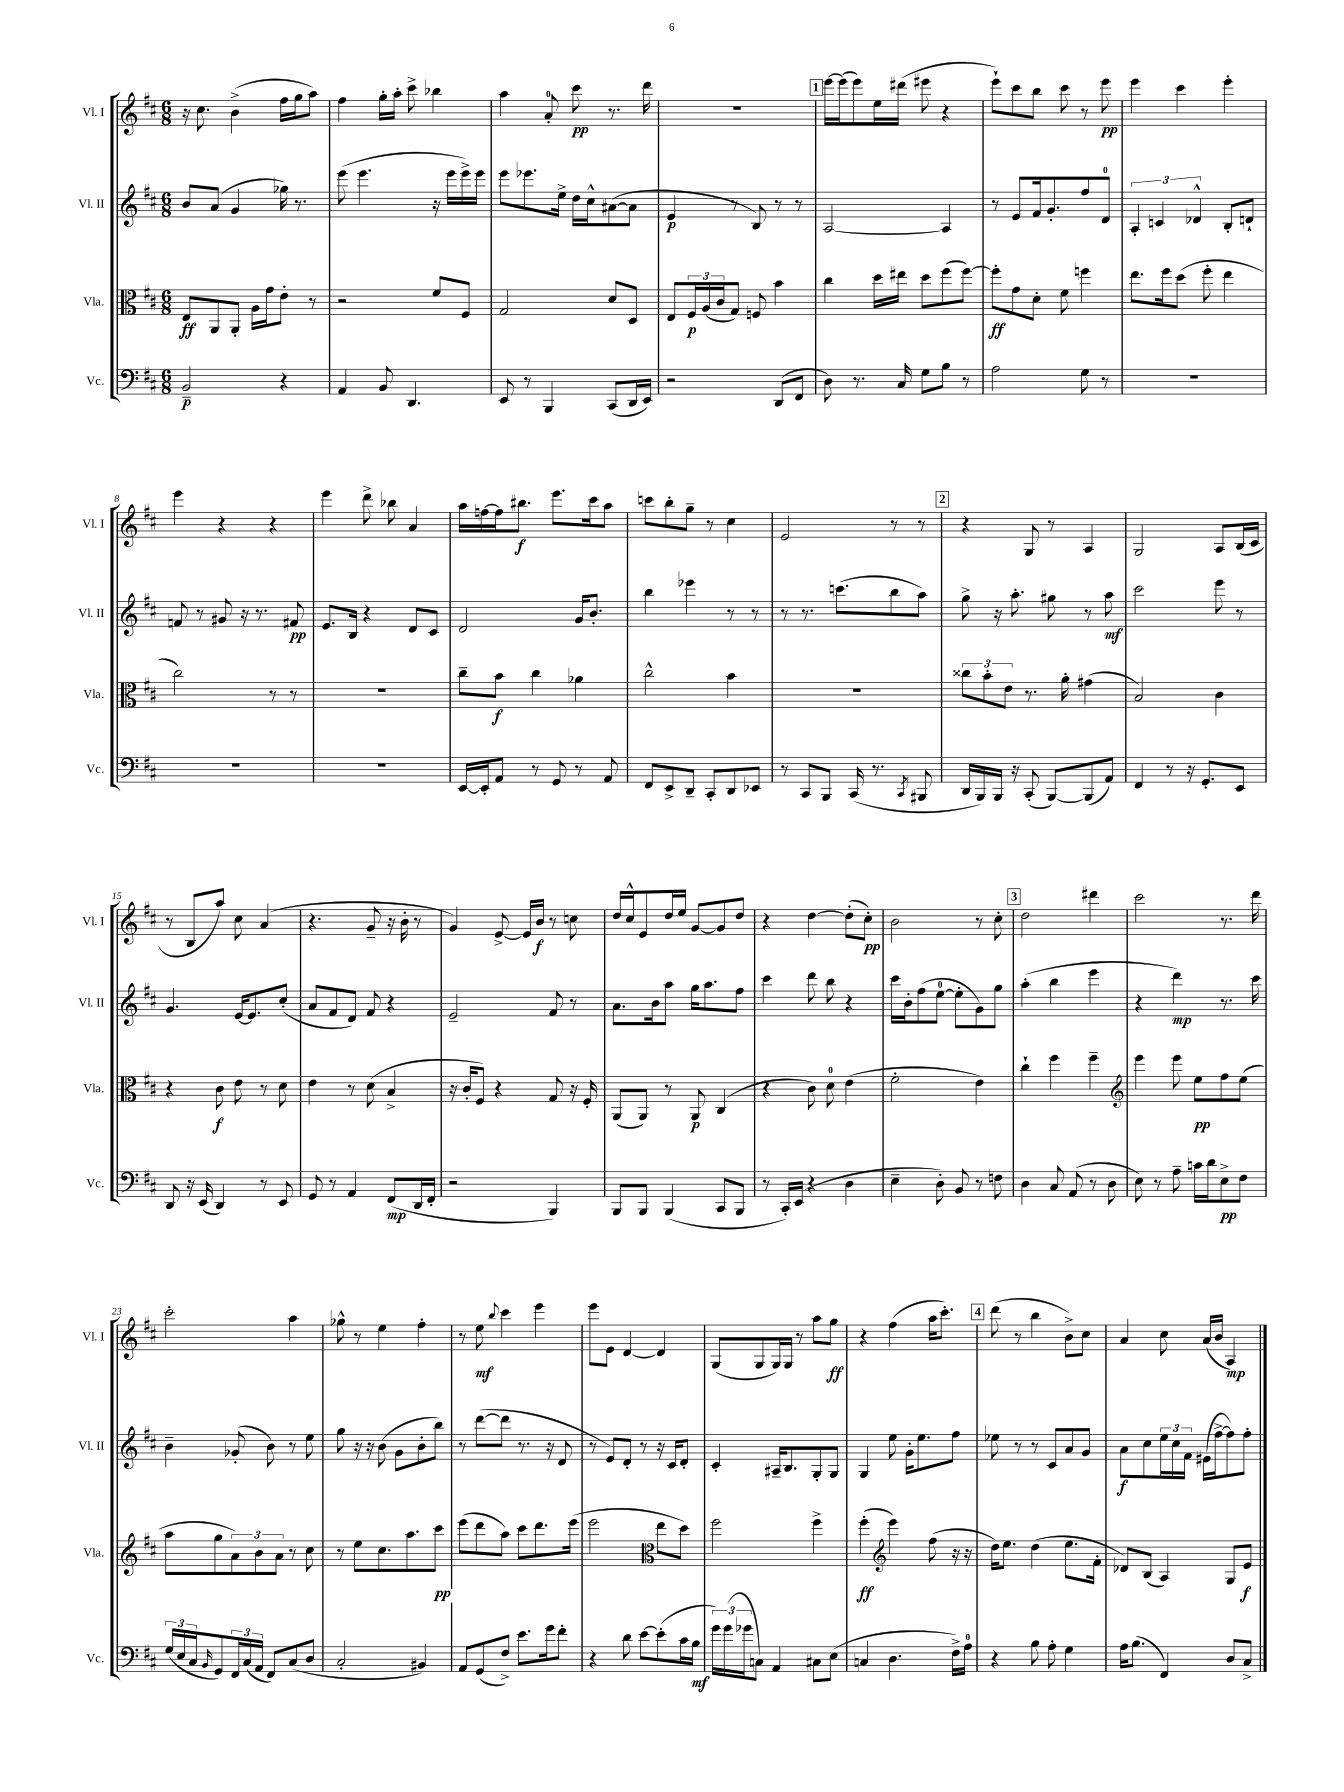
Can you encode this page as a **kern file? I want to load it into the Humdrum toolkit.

**kern	**kern	**kern	**kern
*staff4	*staff3	*staff2	*staff1
*clefF4	*clefC3	*clefG2	*clefG2
*k[f#c#]	*k[f#c#]	*k[f#c#]	*k[f#c#]
*M6/8	*M6/8	*M6/8	*M6/8
2BB~/	8E/L	8b/L	16r
.	.	.	8.cc#\
.	8AA/	(8a/J	.
.	8AA'/J	4g/	(4b^\
.	16A\LL	.	.
.	16g\J	.	.
4r	8e'\J	16gg-\)	16ff#\LL
.	.	8.r	16gg\J
.	8r	.	8aa\J)
=	=	=	=
4AA/	2r	(8eee\	4ff#\
.	.	4.eee\	.
8BB/	.	.	16gg'\LL
.	.	.	16aa'\JJ
4.DD/	.	.	8ccc#^\
.	8f#/L	16r	4bb-\
.	.	16eee\LL	.
.	8F#/J	16eee^\)	.
.	.	16eee\JJ	.
=	=	=	=
8EE/	2G/	8eee\L	4aa\
8r	.	8.eee-\	.
4BBB/	.	.	8a'/
.	.	16ee^\Jk	.
.	.	16dd\LL	8ccc#\
.	.	16cc#^^\J	.
(8CC#/L	8d/L	([8a#\	8.r
16DD/L	8D/J	8a#\]J	.
16EE/JJ)	.	.	16ddd\
=	=	=	=
2r	8E/L	4e/	2.r
.	24F#/L	.	.
.	(24A/	.	.
.	24c#/J	.	.
.	8G/J)	8r	.
.	8F/	8B/)	.
(8DD/L	4b\	8r	.
8FF#/J	.	8r	.
=	=	=	=
8D\)	4cc#\	[2A/	[16eee\LL
.	.	.	(16eee\]J
8.r	.	.	8eee\)
.	16dd\LL	.	16ee\L
16C#/	16ee#\JJ	.	(16ddd#\JJ
8G\L	8dd\L	.	8eee#\
8B\J	(8ff#\	4A/]	4r
8r	[8ff#\J)	.	.
=	=	=	=
2A\	8ff#'\]L	8r	8eee`\L)
.	8g\	8e/L	8ccc#\
.	8d'\J	16f#/k	8bb\J
.	.	8.g'/	.
.	8f#\	.	8ccc#\
8G\	4ff\	8ff#/	8r
8r	.	8d/J	8eee\
=	=	=	=
2.r	8.ee\L	6A'/	4eee\
.	.	6c/	.
.	16ff#\k	.	.
.	(8dd\J	.	4ccc#\
.	.	6d-^^/	.
.	8ff#'\	.	.
.	4ee\	8B'/L	4eee'\
.	.	8d`/J	.
=	=	=	=
2.r	2cc#\)	8f/	4eee\
.	.	8r	.
.	.	8g#/	4r
.	.	16r	.
.	.	8.r	.
.	8r	.	4r
.	8r	8f#/	.
=	=	=	=
2.r	2.r	8.e/L	4eee\
.	.	16B/Jk	.
.	.	4r	8ddd^\
.	.	.	8bb-\
.	.	8d/L	4a/
.	.	8c#/J	.
=	=	=	=
[16EE/LL	8cc#~\L	2d/	16aa\LL
16EE'/]J	.	.	[16ff\
8AA/J	8b\J	.	16ff\]J
.	.	.	8.bb#\J
8r	4cc#\	.	.
8GG/	.	.	8.eee\L
8r	4a-\	16g/LK	.
.	.	8.b'/J	16ccc#\k
8AA/	.	.	8aa\J
=	=	=	=
8FF#/L	2cc#^^\	4bb\	8ccc\L
8EE^/	.	.	8bb'\
8DD~/J	.	4eee-\	8gg~\J
8CC#'/L	.	.	8r
8DD/	4b\	8r	4cc#\
8EE-/J	.	8r	.
=	=	=	=
8r	2.r	8r	2e/
8CC#/L	.	8.r	.
8BBB/J	.	.	.
.	.	(8.ccc\L	.
(16CC#/	.	.	.
8.r	.	.	.
.	.	8bb\	8r
8qCC#/	.	.	.
8BBB#/	.	8aa\J)	8r
=	=	=	=
16DD/LL	12cc##\L	8gg^\	4r
16BBB/)	.	.	.
.	12b'\	.	.
16BBB/JJ	.	16r	.
.	12e\J	.	.
16r	.	8.aa'\	.
(8CC#'/	8.r	.	8G/
[8BBB/L)	.	8gg#\	8r
.	16a'\	.	.
(8BBB/]	(4g#\	8r	4A/
8AA/J)	.	8aa\	.
=	=	=	=
4FF#/	2B/)	2ccc#\	2G/
8r	.	.	.
16r	.	.	.
8.GG'/L	.	.	.
.	4c#\	8eee\	8A/L
8EE/J	.	8r	(16B/L
.	.	.	16c#/JJ
=	=	=	=
8DD/	4r	4.g/	8r
16r	.	.	8B/L
(16EE/	.	.	.
4DD/)	8c#\	.	8aa/J)
.	8e\	[16e/LK	8cc#\
.	.	8.e/]	.
8r	8r	.	(4a/
8EE/	8d\	(8cc#'/J	.
=	=	=	=
8GG/	4e\	8a/L	4.r
8r	.	8f#/	.
4AA/	8r	8d/J)	.
.	(8d\	8f#/	8g~/
(8FF#/L	4B^/	4r	16r
.	.	.	16b'\
16DD/L	.	.	8r
16FF#'/JJ	.	.	.
=	=	=	=
2r	16r	2e~/	4g/)
.	16c#'/LK	.	.
.	8F#/J)	.	.
.	4r	.	[8e^/
.	.	.	16e/]LL
.	.	.	16b/JJ
4BBB/)	8G/	8f#/	8r
.	16r	8r	8cc\
.	16F#'/	.	.
=	=	=	=
8BBB/L	(8AA/L	8.a\L	16dd/LL
.	.	.	16cc#^^/J
8BBB/J	8AA/J)	.	8e/
.	.	16b\k	.
(4BBB/	8r	8aa\J	16dd/L
.	.	.	16ee/JJ
.	8AA/	16gg\LK	[8g/L
.	.	8.aa\	.
8CC#/L	(4C#/	.	8g/]
8BBB/J	.	8ff#\J	8dd/J
=	=	=	=
8r	4r	4ccc#\	4r
16CC#'/LL)	.	.	.
(16EE/JJ	.	.	.
4r	8c#\)	8ddd\	[4dd\
.	8d\	8bb\	.
4D\	(4e\	4r	(8dd'\]L
.	.	.	8cc#'\J)
=	=	=	=
4E~\	2f#'\	16ccc#\LL	2b\
.	.	16b'\J	.
.	.	(8ff#\	.
8D'\)	.	[8ee\J	.
8BB/	.	8ee'\]L	.
8r	4e\)	8g\)	8r
8F\	.	8gg\J	8cc#'\
=	=	=	=
4D\	4cc#`\	(4aa'\	2dd\
8C#/	4ff#\	4bb\	.
(8AA/	.	.	.
8r	4ff#~\	4eee\	4ddd#\
8D\	.	.	.
=	=	=	=
*	*clefG2	*	*
8E\)	4eee\	4r	2ccc#\
8r	.	.	.
8A~\	8eee\	4ddd\)	.
16c\LL	8ee\L	.	.
16d\J	.	.	.
8E^\	8ff#\	8.r	8.r
8F#\J	(8ee\J	.	.
.	.	16ccc#\	16ddd\
=	=	=	=
(24G/LL	8aa\L	4b~\	2ccc#'\
24E/	.	.	.
24C#/J	.	.	.
16qqBB/	.	.	.
8GG/)	8gg\	.	.
24FF#/L	12a\)	(8g-'/	.
(24C#/	.	.	.
24AA/JJ	12b\	.	.
8FF#/L)	.	8b\)	.
.	12a\J	.	.
(8C#/	8r	8r	4aa\
8D/J	8cc#\	8ee\	.
=	=	=	=
2C#'/	8r	8gg\	8gg-^^\
.	8ee\L	16r	8r
.	.	16r	.
.	8.cc#\	(8b\	4ee\
.	.	8g\L	.
.	8.aa\	.	.
4BB#/)	.	8b'\	4ff#'\
.	8ccc#\J	8bb\J)	.
=	=	=	=
8AA/L	(8eee\L	8r	8r
(8GG/	8ddd\	([8ddd\L	8ee\
.	.	.	8qqbb/
8F#^/J)	8aa\J)	8ddd\]J	4ccc#\
8.e\L	8ccc#\L	8.r	.
.	8.ddd\	.	4eee\
16g\k	.	16r	.
8f#'\J	.	8d/	.
.	(16eee\Jk	.	.
=	=	=	=
4r	2eee\	8r	8eee\L
.	.	8e/L)	8e\J
8d\	.	8d'/J	[4d/
[8e\L	.	8r	.
*	*clefC3	*	*
(8e'\]	8ee\L	16r	4d/]
.	.	16c#/LK	.
16c#\L	8dd\J)	8d'/J	.
16B\JJ	.	.	.
=	=	=	=
24g\LL)	2ff#\	4c#'/	(8G/L
(24g\	.	.	.
24g-\J	.	.	.
8C\J)	.	.	8G/
4AA/	.	16A#~/LK	16G/L)
.	.	8.B/	16G/JJ
.	.	.	8r
8C#\L	4ff#^\	8G'/	8aa\L
(8E\J	.	8G/J	8gg\J
=	=	=	=
4C/	(4ff#'\	4G/	4r
*	*clefG2	*	*
4.D\	4eee\)	8ee\	(4ff#\
.	.	16g'\LK	.
.	.	8.ee\	.
.	(8ff#\	.	16aa\LK
.	.	.	8.ccc#'\J)
16F#^\LL)	16r	8ff#\J	.
16A\JJ	16r	.	.
=	=	=	=
4r	16dd\LK)	8ee-\	(8ddd\
.	8.ee\J	.	.
.	.	8r	8r
8B\	(4dd\	8r	4bb\
8A'\	.	8c#/L	.
4G\	8.ee\L	8a/	8b^\L)
.	.	8g/J	8cc#\J
.	16f#'\Jk	.	.
=	=	=	=
16A\LK	8d-/L)	8a\L	4a/
(8.B\J	.	.	.
.	(8B/J	8cc#\	.
4FF#/)	4A/)	24ee\L	8cc#\
.	.	24cc#\	.
.	.	24f#\JJ	.
.	.	(16e#\LL	(16a/LL
.	.	[16ff#^\J	16b/JJ
8D/L	8G/L	8ff#\])	4A/)
8C#^/J	8e/J	8ff#'\J	.
==	==	==	==
*-	*-	*-	*-
